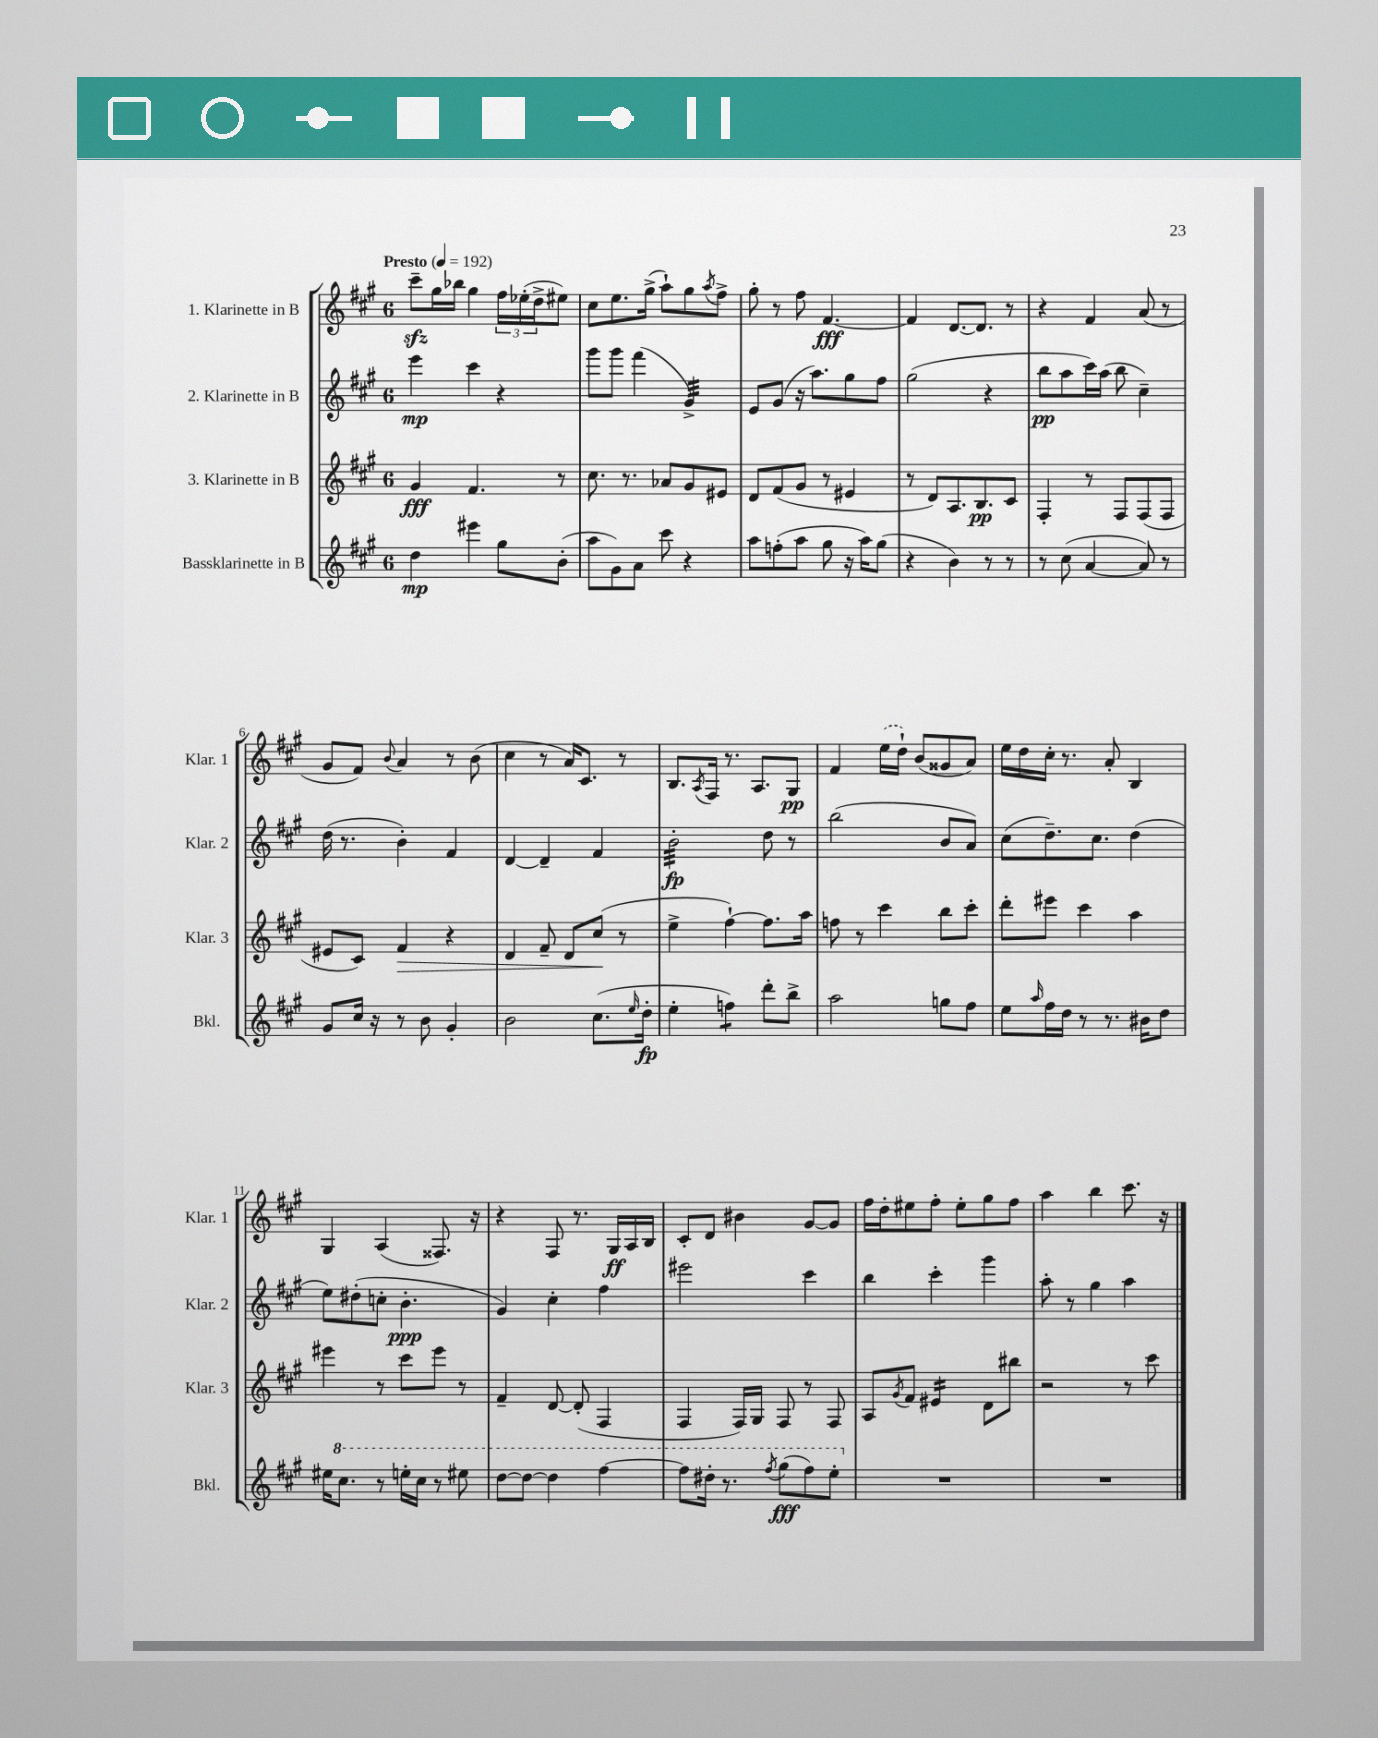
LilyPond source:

<<
\new StaffGroup <<
\new Staff = "s0" \with { instrumentName = "1. Klarinette in B" shortInstrumentName = "Klar. 1" } {
    \clef treble \key a \major \once \override Staff.TimeSignature.style = #'single-digit \time 6/8 \tempo "Presto" 4 = 192
    cis'''8--\sfz gis''16 bes''16 gis''4 \tuplet 3/2 { fis''16 ees''16-.( d''16-> } eis''8) |
    cis''8 e''8. gis''16->( a''8-!) gis''8 \acciaccatura { a''8 } fis''8-> |
    gis''8-. r8 fis''8 fis'4.~\fff |
    fis'4 d'8.~ d'8. r8 |
    r4 fis'4 a'8( r8 |
    gis'8 fis'8) \appoggiatura { b'8 } a'4 r8 b'8( |
    cis''4 r8 a'16) cis'8. r8 |
    b8. \acciaccatura { a8 } fis16 r8. a8. gis8\pp |
    fis'4 \once \slurDashed e''16( d''16-!) b'8( gisis'8 a'8) |
    e''16 d''16 cis''16-. r8. a'8-. b4 |
    gis4 a4( fisis8.) r16 |
    r4 fis8 r8. gis16\ff a16 b16 |
    cis'8-. d'8 bis'4 gis'8~ gis'8 |
    fis''16 d''16-. eis''8 fis''8-. eis''8-. gis''8 fis''8 |
    a''4 b''4 cis'''8. r16 \bar "|." |
}
\new Staff = "s1" \with { instrumentName = "2. Klarinette in B" shortInstrumentName = "Klar. 2" } {
    \clef treble \key a \major \once \override Staff.TimeSignature.style = #'single-digit \time 6/8
    e'''4\mp cis'''4 r4 |
    gis'''8 gis'''8 fis'''4( gis'4:32->) |
    e'8 gis'8( r16 a''8.) gis''8 fis''8 |
    gis''2( r4 |
    b''8\pp a''8 cis'''16) a''16( b''8 cis''4--) |
    d''16( r8. b'4-.) fis'4 |
    d'4~ d'4-- fis'4 |
    b'2:32-.\fp d''8 r8 |
    b''2( b'8 a'8) |
    cis''8( d''8.--) cis''8. d''4( |
    e''8) dis''8-.( c''8-. b'4.-.\ppp |
    gis'4) cis''4-. fis''4 |
    eis'''2 cis'''4 |
    b''4 cis'''4-. gis'''4 |
    a''8-. r8 gis''4 a''4 \bar "|." |
}
\new Staff = "s2" \with { instrumentName = "3. Klarinette in B" shortInstrumentName = "Klar. 3" } {
    \clef treble \key a \major \once \override Staff.TimeSignature.style = #'single-digit \time 6/8
    gis'4\fff fis'4. r8 |
    cis''8. r8. aes'8 gis'8 eis'8 |
    d'8 fis'8( gis'8 r8 eis'4 |
    r8 d'8) a8. b8.\pp cis'8 |
    fis4-. r8 fis8 fis8( fis8 |
    eis'8 cis'8) fis'4\> r4 |
    d'4 fis'8-- d'8 cis''8\!( r8 |
    e''4-> fis''4~-!) fis''8. a''16 |
    f''8 r8 cis'''4 b''8 cis'''8-. |
    d'''8-. eis'''8 cis'''4 a''4 |
    eis'''4 r8 cis'''8 eis'''8 r8 |
    fis'4-- d'8~ d'8-.( fis4 |
    fis4 fis16) gis16 fis8 r8 fis8 |
    a8 \acciaccatura { gis'8 } fis'8 eis'4:16 d'8 bis''8 |
    r2 r8 cis'''8 \bar "|." |
}
\new Staff = "s3" \with { instrumentName = "Bassklarinette in B" shortInstrumentName = "Bkl." } {
    \clef treble \key a \major \once \override Staff.TimeSignature.style = #'single-digit \time 6/8
    d''4\mp eis'''4 gis''8 b'8-.( |
    a''8 gis'8) a'8 cis'''8 r4 |
    a''8 f''8-.( a''8 gis''8 r16 a''16) gis''8( |
    r4 b'4) r8 r8 |
    r8 cis''8( a'4~ a'8) r8 |
    gis'8 cis''16 r16 r8 b'8 gis'4-. |
    b'2 cis''8.( \grace { e''16 } d''16-.\fp |
    e''4-. f''4:8) d'''8-. b''8-> |
    a''2 g''8 fis''8 |
    e''8 \grace { a''16 } fis''16 d''16 r8 r8. bis'16 d''8 |
    eis''16 \ottava #1 cis'''8. r8 e'''!16-. cis'''16 r8 eis'''8 |
    d'''8~ d'''8~ d'''4 fis'''4~ |
    fis'''8 dis'''16-. r8. \acciaccatura { fis'''8 } gis'''8\fff( fis'''8) e'''8-. \ottava #0 |
    R2. |
    R2. \bar "|." |
}
>>
>>
